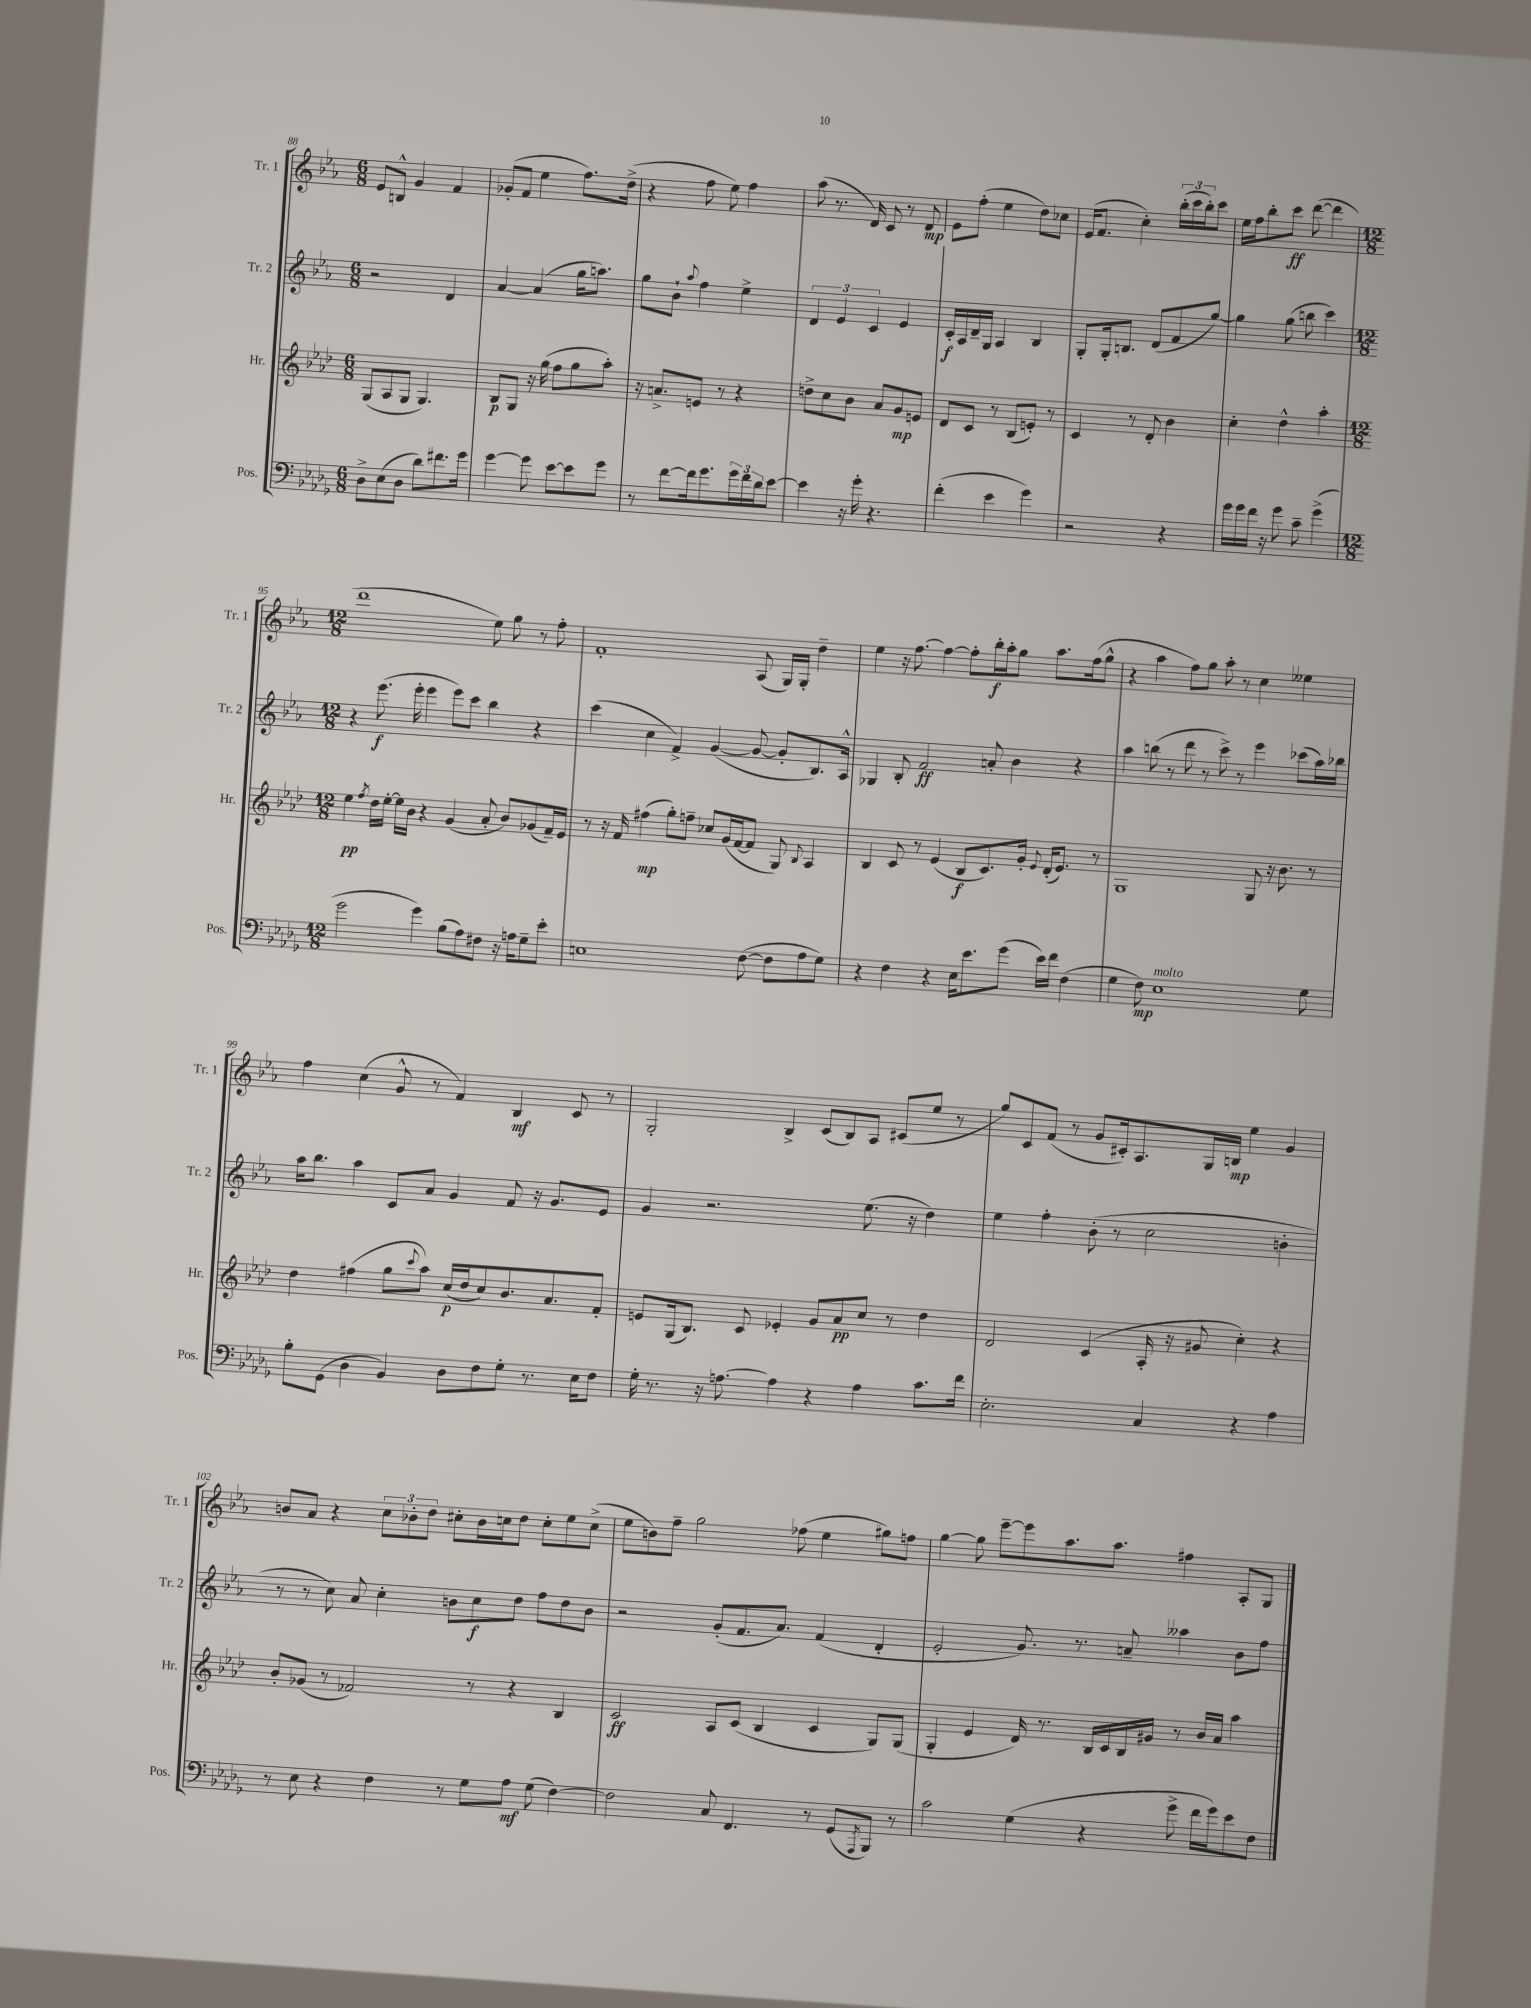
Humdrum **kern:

**kern	**kern	**kern	**kern
*staff4	*staff3	*staff2	*staff1
*clefF4	*clefG2	*clefG2	*clefG2
*k[b-e-a-d-g-]	*k[b-e-a-d-]	*k[b-e-a-]	*k[b-e-a-]
*M6/8	*M6/8	*M6/8	*M6/8
8D-^	(8G	2r	8e-
(8E-	8A-	.	8B^^
8D-	8G	.	4g
8d-)	4.G)	.	.
8.f#	.	4d	4f
16g-	.	.	.
=	=	=	=
[4g-	8B-	[4a-	(8g-'
.	8G	.	8f
8g-]	16r	(4a-]	4ee-
.	(16gg	.	.
[8e-	8ff	.	.
8e-]	8gg	16gg	8.ff)
.	.	8.aa)	.
8g-	8aa-')	.	.
.	.	.	(16dd^
=	=	=	=
8r	16r	8gg	4r
.	8.a^	.	.
[8f	.	8b-`	.
.	.	8qqaa-	.
16f]	8e	4ff	8ff
8.g-	.	.	.
.	8r	.	8ee-)
24g-	4r	4ee-^	4ff
24f	.	.	.
24d-	.	.	.
[8e-	.	.	.
=	=	=	=
4e-]	8dd^	6d	(8aa-
.	8cc	.	8.r
.	.	6e-	.
16r	8b-	.	.
16g-'	.	.	16d)
.	.	6c	.
4.r	8a-	.	8c
.	8g	4e-	8r
.	8e	.	8d
=	=	=	=
(4f'	8d-	16c'	8e-
.	.	16A-	.
.	8c	16d~	(8ff'
.	.	16G	.
4e-	8r	4A-	4ee-
.	(8B-	.	.
4g-)	8e')	4B-	8dd)
.	8r	.	8cc-
=	=	=	=
2r	4c	8G'	(16e-
.	.	.	8.f
.	.	16G'	.
.	.	8.B	.
.	8r	.	4cc')
.	8d-'	(8d	.
4r	4b-	8f	(24bb-'
.	.	.	24ccc
.	.	.	24bb-')
.	.	[8gg)	8ccc
=	=	=	=
16g-	4cc'	4gg]	16ee-
16g-	.	.	16ff
16f	.	.	8bb-'
16r	.	.	.
8g-	4dd-^^	(8gg	8ccc
8c~	.	8bb	([8ddd
(4g-^	4aa-'	4ccc)	4ddd]
=	=	=	=
*M12/8	*M12/8	*M12/8	*M12/8
2g-	4ee-	4r	1ddd
.	8qff	.	.
.	16dd-	(8.eee-	.
.	[16ee-'	.	.
.	16ee-]	.	.
.	16b-	16eee-'	.
4g-)	4r	4eee-	.
(8B-	(4g	8eee-)	.
8A-)	.	8ccc	.
8F#	8a-'	4bb-	8ee-)
16r	8b-)	.	8gg
16A	.	.	.
8G-~	(8g-	4r	8r
8e-'	16f~)	.	8ff'
.	16e-	.	.
=	=	=	=
1E	8r	(4ccc	1f'
.	16r	.	.
.	16f	.	.
.	(4ff#	4cc	.
.	8gg')	4f^)	.
.	8ff~	.	.
.	8cc-	([4g	.
.	(16g	.	.
.	[16f	.	.
([8F	8f]	8g_	(8A-
8F]	8G)	8g']	16G)
.	.	.	16G'
.	8qqB-	.	.
8A-	4A-	8.B-)	4dd~
8G-)	.	.	.
.	.	16A-^^	.
=	=	=	=
4r	4B-	4G-	4ee-
4F	8c	8B-'	16r
.	.	.	[8.ff
.	8r	2f	.
4r	(4e-	.	4ff_
16E-	8B-	.	8ff']
8.e-	.	.	.
.	8.c)	8a'	16bb-'
.	.	.	16aa-'
(8g-	.	4b-	8gg
.	16g'	.	.
.	8qqe-	.	.
16e-)	(16d-'	.	8.aa-
16f	8.e-)	.	.
(4F	.	4r	.
.	.	.	(16ff
.	8r	.	8gg^^
=	=	=	=
4G-	1G	4aa-	4r
8F)	.	(8bb	4aa-
1E-	.	8r	.
.	.	8ddd	8ff)
.	.	8r	8gg
.	.	8ccc^)	8aa-'
.	.	8r	8r
.	8G	4eee-	4cc
.	16r	.	.
.	8.b-	.	.
.	.	(8ccc-	4ee--
8G-	8r	16aa-)	.
.	.	16bb-	.
=	=	=	=
8B-'	4dd-	16aa-	4ff
.	.	8.bb-	.
(8GG-	.	.	.
4D-	(4ff#	4aa-	(4cc
4BB-)	8gg	8c	8g^^
.	8qqccc	.	.
.	8aa-)	8a-	8r
8D-	(16cc	4g	4f)
.	16dd-	.	.
8F	8cc)	.	.
8G-'	8.b-	8f	4B-
8.r	.	16r	.
.	8.a-	8.g	.
.	.	.	8c
16E-	.	.	.
8F	8f'	8e-	8r
=	=	=	=
16G-'	8e	4g	2G'
8.r	.	.	.
.	(16G	.	.
.	8.B-)	.	.
16r	.	2.r	.
[8.A	.	.	.
.	8c	.	.
4A]	4e-'	.	4B-^
4r	8g	.	(8c
.	8a-	.	8B-)
4A	8cc	(8.ee-	8A-
.	8r	.	(8c#
.	.	16r	.
8.c	4dd-	4dd)	8ee-
.	.	.	8r
16f	.	.	.
=	=	=	=
2.E-'	2d-	4ee-	8gg)
.	.	.	8c
.	.	4ff'	(8f
.	.	.	8r
.	(4c	(8b-'	8g
.	.	8r	16c#')
.	.	.	8.A-
4C	16A-'	2cc	.
.	16r	.	.
.	8g#	.	16G
.	.	.	16B
4r	4cc')	.	4ee-
4A-	4r	4b'	4g
=	=	=	=
8r	8b-'	8r	8b
8E-	(8g-	8r	8a-
4r	8r	8cc)	4r
.	2f-)	8a-	.
4F	.	4cc'	12cc
.	.	.	12b-'
.	.	.	12dd
8r	.	8b	8cc#'
8G-	8r	8cc	16b-
.	.	.	16cc
8A-	4r	8dd	8dd
(8G-	.	8ff	8cc'
[4F)	4B-	8dd	8ee-
.	.	8b	(8cc^
=	=	=	=
2F]	2c	2r	8ee-
.	.	.	8b)
.	.	.	8ff~
.	.	.	2gg
8C	8A-	(8g'	.
4.FF	(8c	8.f	.
.	4B-	.	.
.	.	8.a-)	.
.	.	.	(8ff-
8r	4c	(4f	4ee-
(8GG-	.	.	.
8qAAA-	.	.	.
8BBB-)	8G)	4d'	8gg#)
8r	(8G	.	8ff
=	=	=	=
2c	4G'	2e-'	[4gg
.	4e-	.	8gg]
.	.	.	[8eee-~
(4G-	16d-)	8.g)	8eee-]
.	8.r	.	.
.	.	.	8.aa-
.	.	8.r	.
4r	16B-	.	.
.	16c	.	8.aa-
.	16B-	8a~	.
.	16g#	.	.
8g-^	8r	4aa--	4ff#
16f	16b-	.	.
16g-)	16a-	.	.
8e-	4aa-	8b-	8A-'
8F	.	8ff	8G
==	==	==	==
*-	*-	*-	*-
